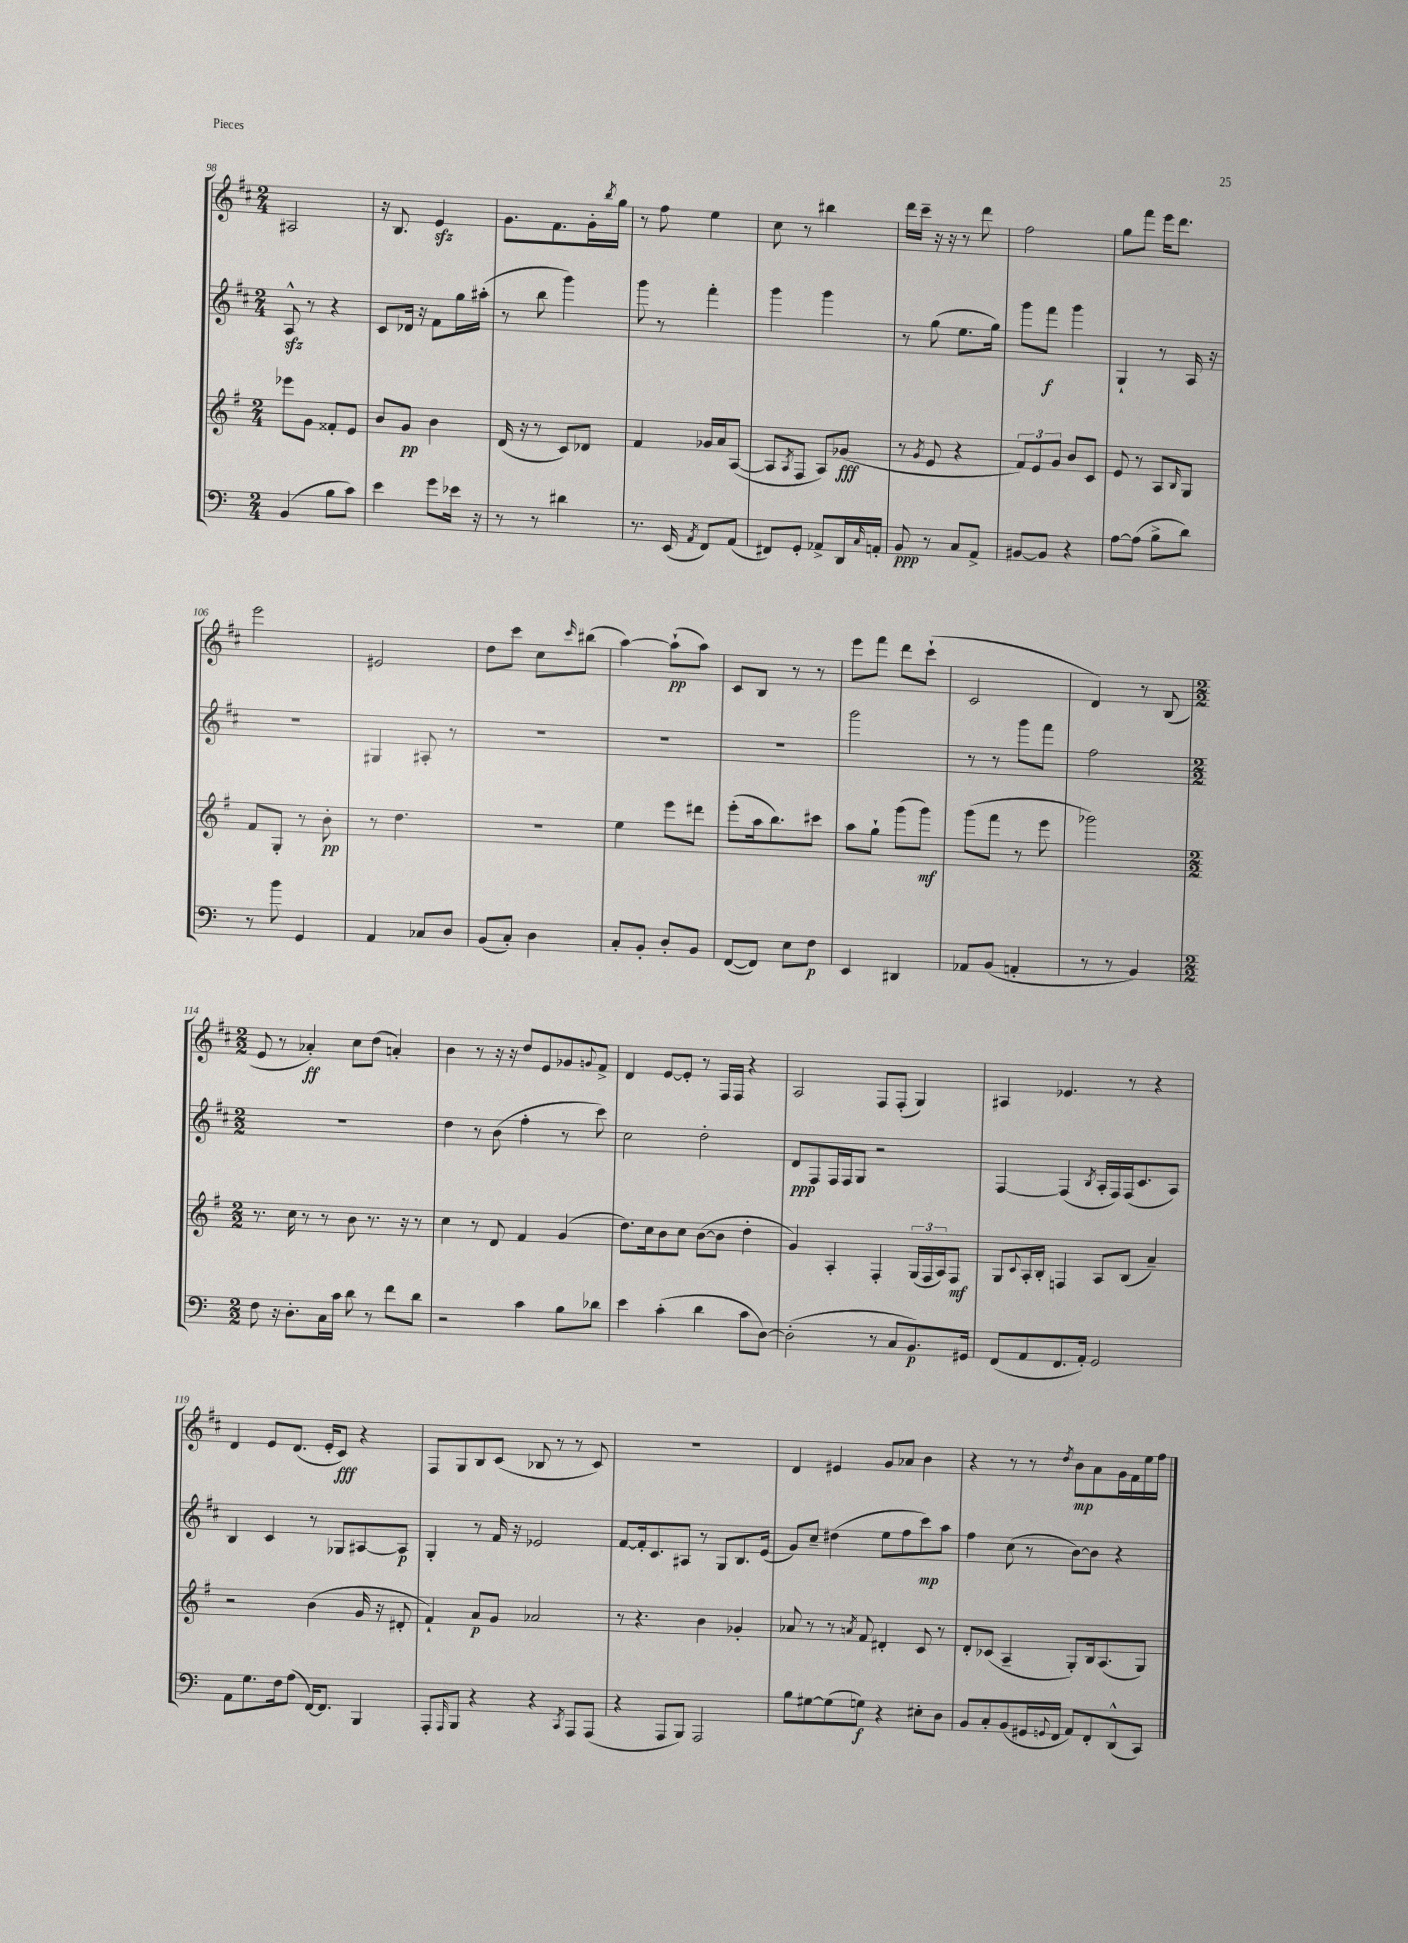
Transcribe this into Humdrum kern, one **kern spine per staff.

**kern	**kern	**kern	**kern
*staff4	*staff3	*staff2	*staff1
*clefF4	*clefG2	*clefG2	*clefG2
*k[]	*k[f#]	*k[f#c#]	*k[f#c#]
*M2/4	*M2/4	*M2/4	*M2/4
(4BB	8eee-	8A^^	2A#
.	8g	8r	.
8B	8f##'	4r	.
8c)	8e	.	.
=	=	=	=
4e	8b	8c#	16r
.	.	.	8.B
.	8g	16d-	.
.	.	16r	.
8g	4b	8f#	4e
16e-	.	16gg	.
16r	.	(16aa#'	.
=	=	=	=
8r	(16d	8r	8.g
.	16r	.	.
8r	8r	8bb	.
.	.	.	8.f#
4d#	8c)	4ggg)	.
.	8d-	.	16g'
.	.	.	8qbb
.	.	.	16gg
=	=	=	=
8.r	4f#	8ggg	8r
.	.	8r	8ff#
(16EE	.	.	.
8qAA	.	.	.
8FF)	16g-	4fff#'	4ee
.	16a	.	.
(8AA	([8A	.	.
=	=	=	=
8FF#)	8A]	4ggg	8cc#
.	8qA	.	.
8GG'	8F#	.	8r
8AA-^	8A)	4ggg	4bb#
16DD	(8g-	.	.
16qqC	.	.	.
16AA'	.	.	.
=	=	=	=
8BB	8r	8r	16ddd
.	.	.	16ccc#~
.	8qg	.	.
8r	8e	(8gg	16r
.	.	.	16r
8C	4r	8.ee	8r
8AA^	.	.	8ddd
.	.	16gg)	.
=	=	=	=
[8BB#	12f#)	8ggg	2ff#
.	12e	.	.
8BB#]	.	8fff#	.
.	12g	.	.
4r	8b	4ggg	.
.	8c	.	.
=	=	=	=
[8A	8e	4G`	8gg
(8A]	8r	.	8fff#
8B^	8A	8r	16eee
.	.	.	8.ddd
.	16qqB	.	.
8d)	8G	16A	.
.	.	16r	.
=	=	=	=
8r	8f#	2r	2eee
8b	8G'	.	.
4GG	8r	.	.
.	8b'	.	.
=	=	=	=
4AA	8r	4G#	2e#
.	4.dd	.	.
8C-	.	8A#'	.
8D	.	8r	.
=	=	=	=
(8BB	2r	2r	8dd
8C')	.	.	8ccc#
4D	.	.	8cc#
.	.	.	16qqccc#
.	.	.	(8bb#
=	=	=	=
8C'	4ee	2r	[4aa)
8BB'	.	.	.
8D'	8eee	.	(8aa`]
8BB	8ddd#	.	8aa)
=	=	=	=
([8FF	(8eee'	2r	8c#
8FF])	16aa	.	8B
.	8.bb)	.	.
8E	.	.	8r
8F	8ccc#	.	8r
=	=	=	=
4EE	8aa	2ggg	8eee
.	8gg`	.	8fff#
4DD#	(8ggg	.	8ddd
.	8ggg)	.	(8ccc#`
=	=	=	=
8AA-	(8ggg	8r	2c#
(8BB	8fff#	8r	.
4AA'	8r	8ggg	.
.	8eee	8fff#	.
=	=	=	=
8r	2ggg-)	2ff#	4d)
8r	.	.	.
4BB)	.	.	8r
.	.	.	(8B
=	=	=	=
*M2/2	*M2/2	*M2/2	*M2/2
8F	8.r	1r	8e
16r	.	.	8r
8.D'	16cc	.	.
.	8r	.	4a-')
16C	8r	.	.
16c	.	.	.
8d	8b	.	8cc#
8r	8.r	.	(8dd
8f	.	.	4a')
.	16r	.	.
8d	8r	.	.
=	=	=	=
2r	4cc	4dd	4b
.	8r	8r	8r
.	8d	(8b	16r
.	.	.	16r
4c	4f#	4ff#'	8dd
.	.	.	8e
8B	(4g	8r	8g-
.	.	.	8qqg
8d-	.	8ccc#)	8f#^
=	=	=	=
4e	8.dd)	2cc#	4d
.	16cc	.	.
(4c'	8b	.	[8e
.	8cc	.	8e']
4d	([8b	2dd'	8r
.	8b]	.	16F#
.	.	.	16F#
8c	4dd'	.	4r
[8D)	.	.	.
=	=	=	=
(2D']	4g)	8d	2A
.	.	8F#	.
.	4A'	16F#	.
.	.	16F#	.
.	.	8G	.
8r	4F#'	2r	8F#
8C	.	.	(8F#'
8.BB)	(24G	.	4G)
.	24F#	.	.
.	24A)	.	.
.	8F#	.	.
16GG#	.	.	.
=	=	=	=
(8FF	8G	[4F#	4A#
.	8qqc	.	.
8AA	16A'	.	.
.	16B'	.	.
8.FF	4F	(4F#]	4.e-
16AA')	.	.	.
.	.	8qB	.
2GG	8A	16A'	.
.	.	16F#)	.
.	(8B	(16F#	8r
.	.	8.c#	.
.	4a~)	.	4r
.	.	8A)	.
=	=	=	=
8AA	2r	4B	4d
8.G	.	.	.
.	.	4c#	8e
16F	.	.	.
(8A	.	.	(8.d
[16FF)	(4b	8r	.
8.FF]	.	.	16e'
.	.	8G-	8c#)
4BBB	16g	[8A#	4r
.	16r	.	.
.	8d#'	8A#]	.
=	=	=	=
8AAA'	4f#`)	4G'	8F#
16qqAAA	.	.	.
8BBB	.	.	8G
4r	8a	8r	8B
.	8g	16f#	(8c#
.	.	16r	.
4r	2a-	2e-	8B-
.	.	.	8r
8qCC	.	.	.
8AAA	.	.	8r
(8AAA	.	.	8c#)
=	=	=	=
4r	8r	[8f#	1r
.	4.r	16f#']	.
.	.	8.c#	.
8AAA	.	.	.
8BBB)	.	8A#	.
2AAA	4b	8r	.
.	.	8G	.
.	4g-'	8.B	.
.	.	(16e	.
=	=	=	=
8B	8a-	8g)	4d
[8G#	8r	8cc#~	.
(8G#]	8r	(4dd#	4e#
.	8qa	.	.
8G)	8f#	.	.
4r	4d#'	8ee	8g
.	.	8ff#	8a-
8E#'	8c	8ccc#)	4b
8D	8r	8aa	.
=	=	=	=
8BB	8d'	4ff#	4r
8C'	(8c-	.	.
(8BB	4A~	(8cc#	8r
16GG#	.	8r	8r
8qqGG	.	.	.
16FF	.	.	.
.	.	.	8qdd
8AA)	8G')	[8b)	8b
8FF'	16B	8b]	8a
.	(8.A	.	.
(8DD^^	.	4r	16g
.	.	.	16f#
8CC)	8G)	.	16ee
.	.	.	16ff#
==	==	==	==
*-	*-	*-	*-
